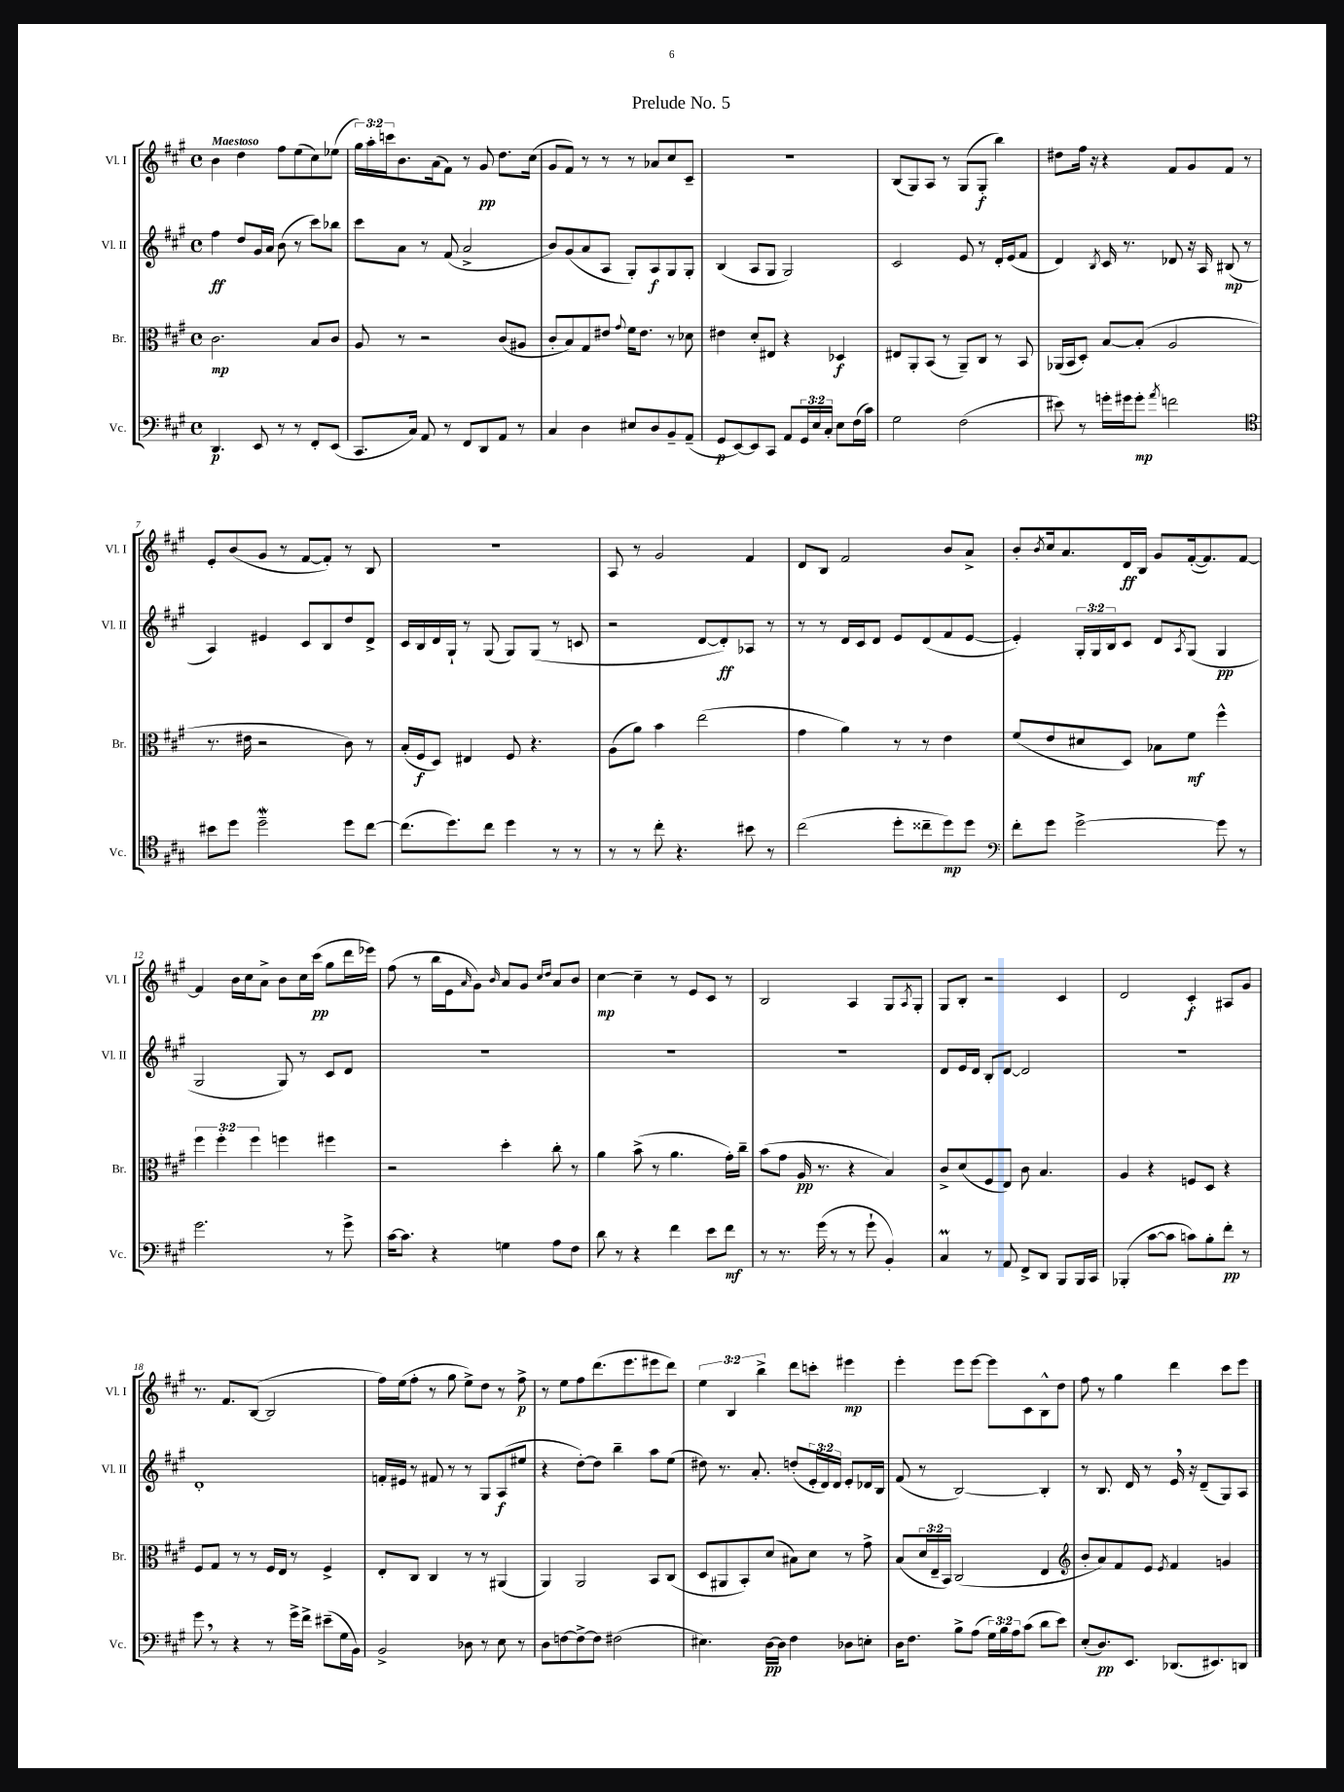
\header { title = "Prelude No. 5" }
<<
\new StaffGroup <<
\new Staff = "s0" \with { instrumentName = "Vl. I" shortInstrumentName = "Vl. I" } {
    \clef treble \key a \major \defaultTimeSignature \time 4/4 \override Staff.TupletNumber.text = #tuplet-number::calc-fraction-text \tempo "Maestoso"
    b'4 d''4 fis''8 e''8( cis''8) ees''8( |
    \tuplet 3/2 { gis''16) a''16-. c'''16 } b'8. a'16( fis'8) r8 gis'8\pp d''8. cis''16( |
    gis'8 fis'8) r8 r8 r8 aes'8 cis''8 cis'8-- |
    R1 |
    b8( gis8) a8 r8 gis8( gis8-.\f b''4) |
    dis''8 fis''16 r16 r4 fis'8 gis'8 fis'8 r8 |
    e'8-. b'8( gis'8 r8 fis'8~ fis'8-.) r8 b8 |
    R1 |
    a8 r8 gis'2 fis'4 |
    d'8 b8 fis'2 b'8 a'8-> |
    b'8-. \acciaccatura { b'8 } cis''16 a'8. d'16\ff b16 gis'8 fis'16~-.( fis'8.) fis'8~ |
    fis'4 b'16 cis''16 a'8-> b'8 cis''16 cis'''16\pp( gis''8 d'''16 ees'''16) |
    fis''8( r8 b''16 e'16 \grace { a'16 } gis'8) \grace { b'16 } a'8 gis'8 \grace { cis''16 d''16 } a'8 b'8 |
    cis''4~\mp cis''4-- r8 e'8 cis'8 r8 |
    b2 a4 gis8 \acciaccatura { a8 } gis8-. |
    gis8 b8-. r2 cis'4 |
    d'2 cis'4-.\f ais8 gis'8 |
    r8. fis'8. b8~( b2 |
    fis''16) e''16( fis''8-. r8 gis''8 e''8->) d''8 r8 fis''8->\p |
    r8 e''8 fis''8 d'''8.( e'''8. eis'''8 d'''8) |
    \tuplet 3/2 { e''4 b4 b''4-> } d'''8 c'''8-. eis'''4\mp |
    e'''4-. e'''8 e'''8~ e'''8 cis'8 b8-^ d''8 |
    fis''8 r8 gis''4 d'''4 cis'''8 e'''8 \bar "|." |
}
\new Staff = "s1" \with { instrumentName = "Vl. II" shortInstrumentName = "Vl. II" } {
    \clef treble \key a \major \defaultTimeSignature \time 4/4 \override Staff.TupletNumber.text = #tuplet-number::calc-fraction-text
    fis''4\ff d''8 gis'16 a'16 b'8( r8 cis'''8) bes''8 |
    cis'''8 a'8 r8 fis'8( a'2-> |
    b'8) gis'8( a'8 a8 gis8-.) a8\f gis8 gis8-. |
    b4( a8 gis8 gis2) |
    cis'2 e'8 r8 d'16-. e'16( fis'8 |
    d'4) \acciaccatura { b8 } cis'16 r8. des'8 r16 a16 bis8\mp( r8 |
    a4) eis'4 cis'8 b8 d''8 d'8-> |
    cis'16 b16 d'16 gis16-! r8 gis8( gis8) gis8( r8 c'8 |
    r2 d'8~ d'8-.\ff) aes8 r8 |
    r8 r8 d'16 cis'16 d'8 e'8 d'8( fis'8 e'8~ |
    e'4-.) \tuplet 3/2 { gis16-. gis16 b16 } cis'8 d'8 \acciaccatura { a8 } gis8( gis4\pp |
    gis2 gis8) r8 cis'8 d'8 |
    R1 |
    R1 |
    R1 |
    d'8 e'16 d'16 b8-. d'8~ d'2 |
    R1 |
    d'1-. |
    f'16-. eis'16 r8 fis'8 r8 r8 gis8 a8\f( eis''8 |
    r4 d''8~-.) d''8 b''4-- a''8 e''8( |
    dis''8) r8. a'8.-. d''8-.( \tuplet 3/2 { e'16-. d'16) d'16 } e'8-. des'16 b16 |
    fis'8( r8 b2~) b4-. |
    r8 b8. d'16 r8 e'16 \breathe r16 d'8--( gis8) a8 \bar "|." |
}
\new Staff = "s2" \with { instrumentName = "Br." shortInstrumentName = "Br." } {
    \clef alto \key a \major \defaultTimeSignature \time 4/4 \override Staff.TupletNumber.text = #tuplet-number::calc-fraction-text
    cis'2.\mp b8 cis'8 |
    a8 r8 r2 cis'8( ais8 |
    cis'8-. b8) gis8 eis'8 \appoggiatura { gis'8 } fis'16 eis'8. r8 des'8 |
    eis'4 d'8-. eis8 r4 des4\f |
    eis8 a,8-. b,8( r8 a,8--) cis8 r8 b,8 |
    aes,16( b,16 d8-.) b8~ b8-.( a2 |
    r8. eis'16 r2 cis'8) r8 |
    b16-.( fis16\f d8) eis4 fis8 r4. |
    a8( a'8) b'4 e''2( |
    gis'4 a'4) r8 r8 e'4 |
    fis'8( e'8 dis'8 d8) bes8 fis'8\mf fis''4-^ |
    \tuplet 3/2 { fis''4 fis''4-. fis''4 } f''4 fis''4 |
    r2 d''4-. cis''8-. r8 |
    a'4 b'8->( r8 a'4. gis'16-.) cis''16-- |
    b'8( gis'8 a16\pp r8. r4 b4) |
    cis'8-> d'8( fis8 e8) cis'8 b4. |
    a4 r4 f8 d8 r4 |
    fis8 gis8 r8 r8 fis16 e16 r8 fis4-> |
    e8-. cis8 cis4 r8 r8 ais,4( |
    a,4) a,2 b,8 cis8( |
    d8 ais,8 b,8-.) d'8( bis8) d'8 r8 gis'8-> |
    b8( \tuplet 3/2 { d'16 e16-- b,16) } cis2( e4 |
    \clef treble b'8-. a'8) fis'8 e'8 \acciaccatura { e'8 } fis'4 g'4 \bar "|." |
}
\new Staff = "s3" \with { instrumentName = "Vc." shortInstrumentName = "Vc." } {
    \clef bass \key a \major \defaultTimeSignature \time 4/4 \override Staff.TupletNumber.text = #tuplet-number::calc-fraction-text
    d,4.\p e,8 r8 r8 fis,8-. e,8( |
    cis,8. cis16) a,8 r8 fis,8 d,8 a,8 r8 |
    cis4 d4 eis8 d8 b,8-- a,8--( |
    gis,8\p e,8~) e,8 cis,8 a,8 \tuplet 3/2 { gis,16 e16 cis16-. } e8 fis16( cis'16) |
    gis2 fis2( |
    eis'8) r8 g'16-. gis'16 gis'8-.\mp \acciaccatura { a'8 } f'2 |
    \clef tenor bis'8 d''8 d''2--\mordent d''8 cis''8~ |
    cis''8.( d''8.) cis''8 d''4 r8 r8 |
    r8 r8 cis''8-. r4. bis'8 r8 |
    cis''2( d''8-. cisis''8-- d''8\mp) d''8 |
    \clef bass fis'8-. gis'8 gis'2~-> gis'8 r8 |
    gis'2. r8 gis'8-> |
    cis'16~ cis'8. r4 g4 a8 fis8 |
    d'8 r8 r4 fis'4 e'8 fis'8\mf |
    r8 r8. gis'16( r8 r8 gis'8-! b,4-.) |
    cis4\prall r8 a,8 fis,8-> d,8 b,,8 b,,16 cis,16 |
    bes,,4-.( cis'8~ cis'8 c'8) b8-. fis'8-.\pp r8 |
    gis'8 \breathe r8 r4 r8 gis'16-> fis'16-> eis'8--( gis16 b,16) |
    b,2-> des8 r8 e8 r8 |
    d8 f8~ f8~-> f8 fis2( |
    eis4.) d16~\pp d16 fis4 des8 e8-. |
    d16 fis8. b8-> a8( \tuplet 3/2 { gis16) b16 a16 } cis'8( d'8 e'8) |
    e8-.( d8.\pp) e,8. des,8.( eis,8.) d,8 \bar "|." |
}
>>
>>
